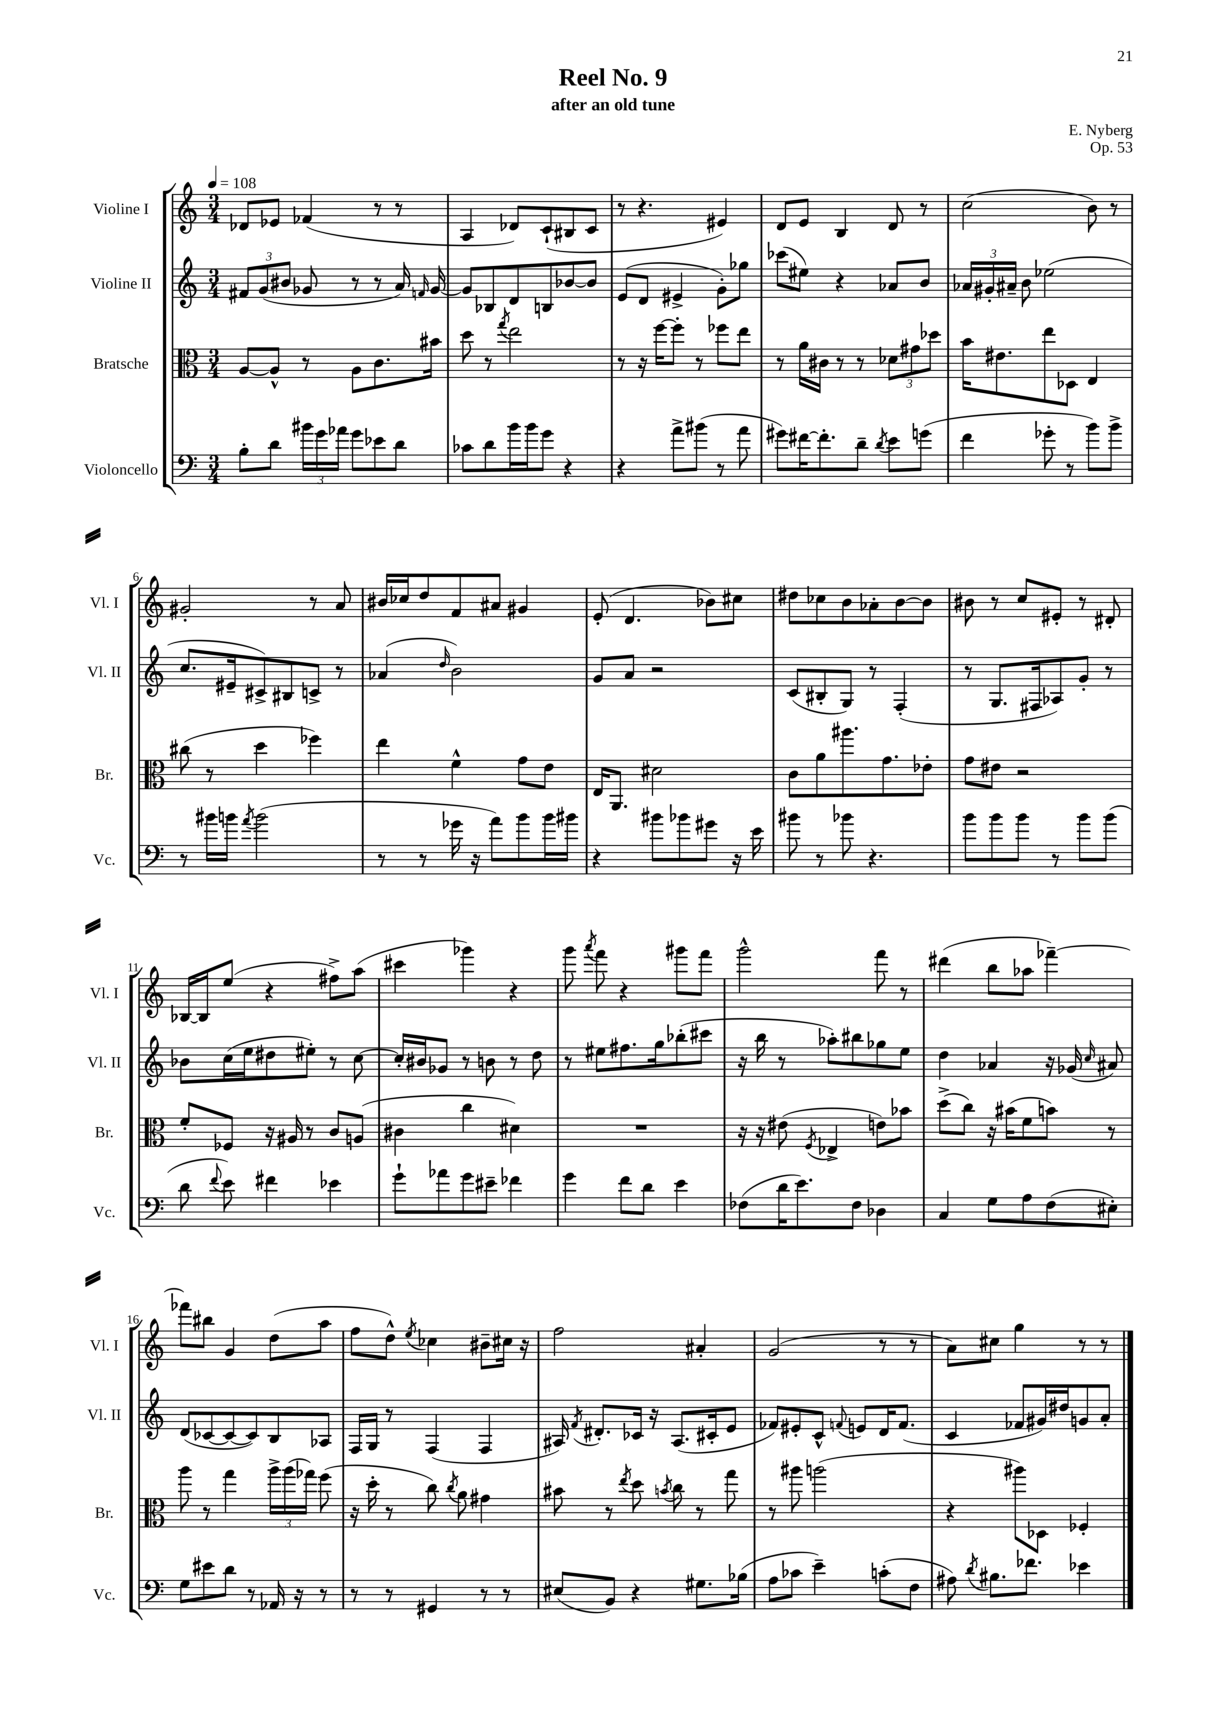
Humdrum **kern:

**kern	**kern	**kern	**kern
*part4	*part3	*part2	*part1
*staff4	*staff3	*staff2	*staff1
*I"Violoncello	*I"Bratsche	*I"Violine II	*I"Violine I
*I'Vc.	*I'Br.	*I'Vl. II	*I'Vl. I
*clefF4	*clefC3	*clefG2	*clefG2
*k[]	*k[]	*k[]	*k[]
*M3/4	*M3/4	*M3/4	*M3/4
*MM108	*MM108	*MM108	*MM108
=1	=1	=1	=1
8B'\L	[8A/L	12f#X/L	8d-X/L
.	.	(12g/	.
8d\J	8A^^/J]	.	8e-X/J
.	.	12b#X/J	.
24b#X\LL	8r	8g-X/	(4f-X/
24g\	.	.	.
24a-X\JJ	.	.	.
8g\L	8A\L	8r	.
8e-X\	8.c\	8r	8r
8d\J	.	16a/)	8r
.	.	16qqfn/	.
.	16b#X\Jk	[16g-/	.
=2	=2	=2	=2
8c-X\L	8dd\	8g-/L]	4A/
8d\	8r	8B-X/	.
.	8qgg/	.	.
16b\L	2ee\	8d/	8d-X/L)
16b\J	.	.	.
8g\J	.	8Bn/	(8c`/
4r	.	[8b-X/	8B#X/
.	.	8b-/J]	8c/J
=3	=3	=3	=3
4r	8r	(8e/L	8r
.	16r	8d/J	4.r
.	[16ff\KL	.	.
8a^\L	8ff'\J]	4e#X^/	.
(8b#X\J	8r	.	.
8r	8ff-X\L	8g'\L)	4e#X/)
8a\	8ee\J	8gg-X\J	.
=4	=4	=4	=4
8g#X\L)	8r	(8ccc-X\L	8d/L
[16f#X\K	16a\LL	8ee#X\J)	8e/J
8.f#'\]	16c#X\JJ	.	.
.	8r	4r	4B/
8d~\J	8r	.	.
8qd/	.	.	.
8e\L	12d-X\L	8a-X/L	8d/
.	12g#X\	.	.
(8gn\J	.	8b/J	8r
.	12dd-X\J	.	.
=5	=5	=5	=5
4f\	16b\KL	24a-X/LL	(2cc\
.	.	24g#X'/	.
.	8.e#X\	.	.
.	.	24a#X~/JJ	.
.	.	8b\	.
8g-X'\	8ee\	(2ee-X\	.
8r	8D-X\J	.	.
8b\L)	4E/	.	8b\)
8b^\J	.	.	8r
!!LO:LB:g=z
=6	=6	=6	=6
8r	(8cc#X\	8.cc/L	2g#X'/
16b#X\LL	8r	.	.
16bn\JJ	.	16e#X~/k	.
8qa/	.	.	.
(2b\	4dd\	8c#X^/)	.
.	.	8B#X/	.
.	4ff-X\)	8cn^/J	8r
.	.	8r	8a/
=7	=7	=7	=7
8r	4ee\	(4a-X/	16b#X/LL
.	.	.	16cc-X/J
8r	.	.	8dd/
.	.	16qqdd/	.
16g-X\	4f^^\	2b\)	8f/
16r	.	.	.
8a\L)	.	.	8a#X/J
8b\	8g\L	.	4g#X/
16b\L	8e\J	.	.
16b#X\JJ	.	.	.
=8	=8	=8	=8
4r	16E/KL	8g/L	(8e'/
.	8.AA/J	.	.
.	.	8a/J	4.d/
8b#X\L	2d#X\	2r	.
8b-X\	.	.	.
8g#X\J	.	.	8b-X\L)
16r	.	.	8cc#X\J
16e\	.	.	.
=9	=9	=9	=9
8b#X\	8c\L	(8c/L	8dd#X\L
8r	8a\	8B#X'/	8cc-X\
8b-X\	8.aa#X\	8G/J)	8b\
4.r	.	8r	8a-X'\
.	8.g\	.	.
.	.	(4F'/	[8b\
.	8e-X'\J	.	8b\J]
=10	=10	=10	=10
8b\L	8g\L	8r	8b#X\
8b\	8e#X\J	8.G/L	8r
8b\J	2r	.	8cc/L
.	.	16F#X/k	.
8r	.	8A-X/)	8e#X'/J
8b\L	.	8g'/J	8r
(8b\J	.	8r	8d#X'/
!!LO:LB:g=z
=11	=11	=11	=11
8d\	8f'/L	8b-X\L	[16B-X/LL
.	.	.	16B-/J]
8qqf/	.	.	.
8e\)	8F-X/J	(16cc\L	(8ee/J
.	.	16ee\J	.
4f#X\	16r	8dd#X\	4r
.	16A#X/	.	.
.	8r	8ee#X'\J)	.
4e-X\	8c/L	8r	8ff#X^\L)
.	(8An/J	[8cc\	(8aa\J
=12	=12	=12	=12
8g`\L	4c#X\	16cc'/LL]	4ccc#X\
.	.	16b#X/J	.
8a-X\	.	8g-X/J	.
8g\	4cc\	8r	4ggg-X\)
8e#X~\J	.	8bn\	.
4f-X\	4d#X\)	8r	4r
.	.	8dd\	.
=13	=13	=13	=13
4g\	2.r	8r	8ggg\
.	.	.	8qaaa/
.	.	8ee#X\L	8fff\
8f\L	.	8.ff#X\	4r
8d\J	.	.	.
.	.	16gg\k	.
4e\	.	(8bb-X'\	8ggg#X\L
.	.	8ccc#X\J	8fff\J
=14	=14	=14	=14
(8F-X\L	16r	16r	2ggg^^\
.	16r	16bb\	.
16d\K	(8e#X\	8r	.
8.e\)	.	.	.
.	8qF/	.	.
.	4E-X^/	8aa-X'\L)	.
8F-\J	.	8bb#X\	.
4D-X\	8en\L)	8gg-X\	8fff\
.	8b-X\J	8ee\J	8r
=15	=15	=15	=15
4C/	(8dd^\L	4dd\	(4ddd#X\
.	8cc\J)	.	.
8G\L	16r	4a-X/	8bb\L
.	(16b#X\KL	.	.
8A\	8f\	.	8aa-X\J
(8F\	8bn\J)	16r	[4fff-X~\)
.	.	(16g-X/	.
.	.	16qqcc/	.
8E#X'\J)	8r	8a#X/)	.
!!LO:LB:g=z
=16	=16	=16	=16
8G\L	8aa\	(8d/L	8fff-X\L]
8e#X\	8r	[8c-X/	8bb#X\J
8d\J	4gg\	8c-/_	4g/
8r	.	8c-/])	.
16AA-X/	24aa^\LL	8B/	(8dd\L
.	(24aa\	.	.
16r	.	.	.
.	24gg-X\JJ)	.	.
8r	(8ff\	8A-X/J	8aa\J
=17	=17	=17	=17
8r	16r	16F/LL	8ff\L
.	16dd'\	16G/JJ	.
8r	8r	8r	8dd^^\J)
.	.	.	8qee/
4GG#X/	8cc\)	(4F/	4cc-X\
.	8qcc/	.	.
.	8a\	.	.
8r	4g#X\	4F/	8b#X~\L
8r	.	.	16cc#X\Jk
.	.	.	16r
=18	=18	=18	=18
(8E#X/L	8b#X\	16A#X/)	2ff\
.	.	8qf/	.
.	.	8.d#X'/L	.
8BB/J)	8r	.	.
.	8qee/	.	.
4r	8dd\	16c-X/Jk	.
.	.	16r	.
.	8qbn/	.	.
.	8cc\	(8.A#/L	.
8.G#X\L	8r	.	4a#X'/
.	.	16c#X'/k	.
.	8gg\	8e/J	.
(16B-X\Jk	.	.	.
=19	=19	=19	=19
8A\L	8r	8f-X/L)	(2g/
8c-X\J	8aa#X\	8e#X'/	.
4e~\)	(2aan\	8c^^/J	.
.	.	8qqfn/	.
.	.	8en/L	.
(8cn'\L	.	16d/K	8r
.	.	(8.f/J	.
8F\J	.	.	8r
=20	=20	=20	=20
8A#X\)	4r	4c/	8a\L)
8qd/	.	.	.
8.B#X\L	.	.	8cc#X\J
.	8aa#X\L)	8f-X/L	4gg\
8.f-X\J	.	.	.
.	8D-X\J	16g#X/L)	.
.	.	16dd#X/J	.
4e-X\	4F-X'/	8gn/	8r
.	.	8a'/J	8r
==	==	==	==
*-	*-	*-	*-
